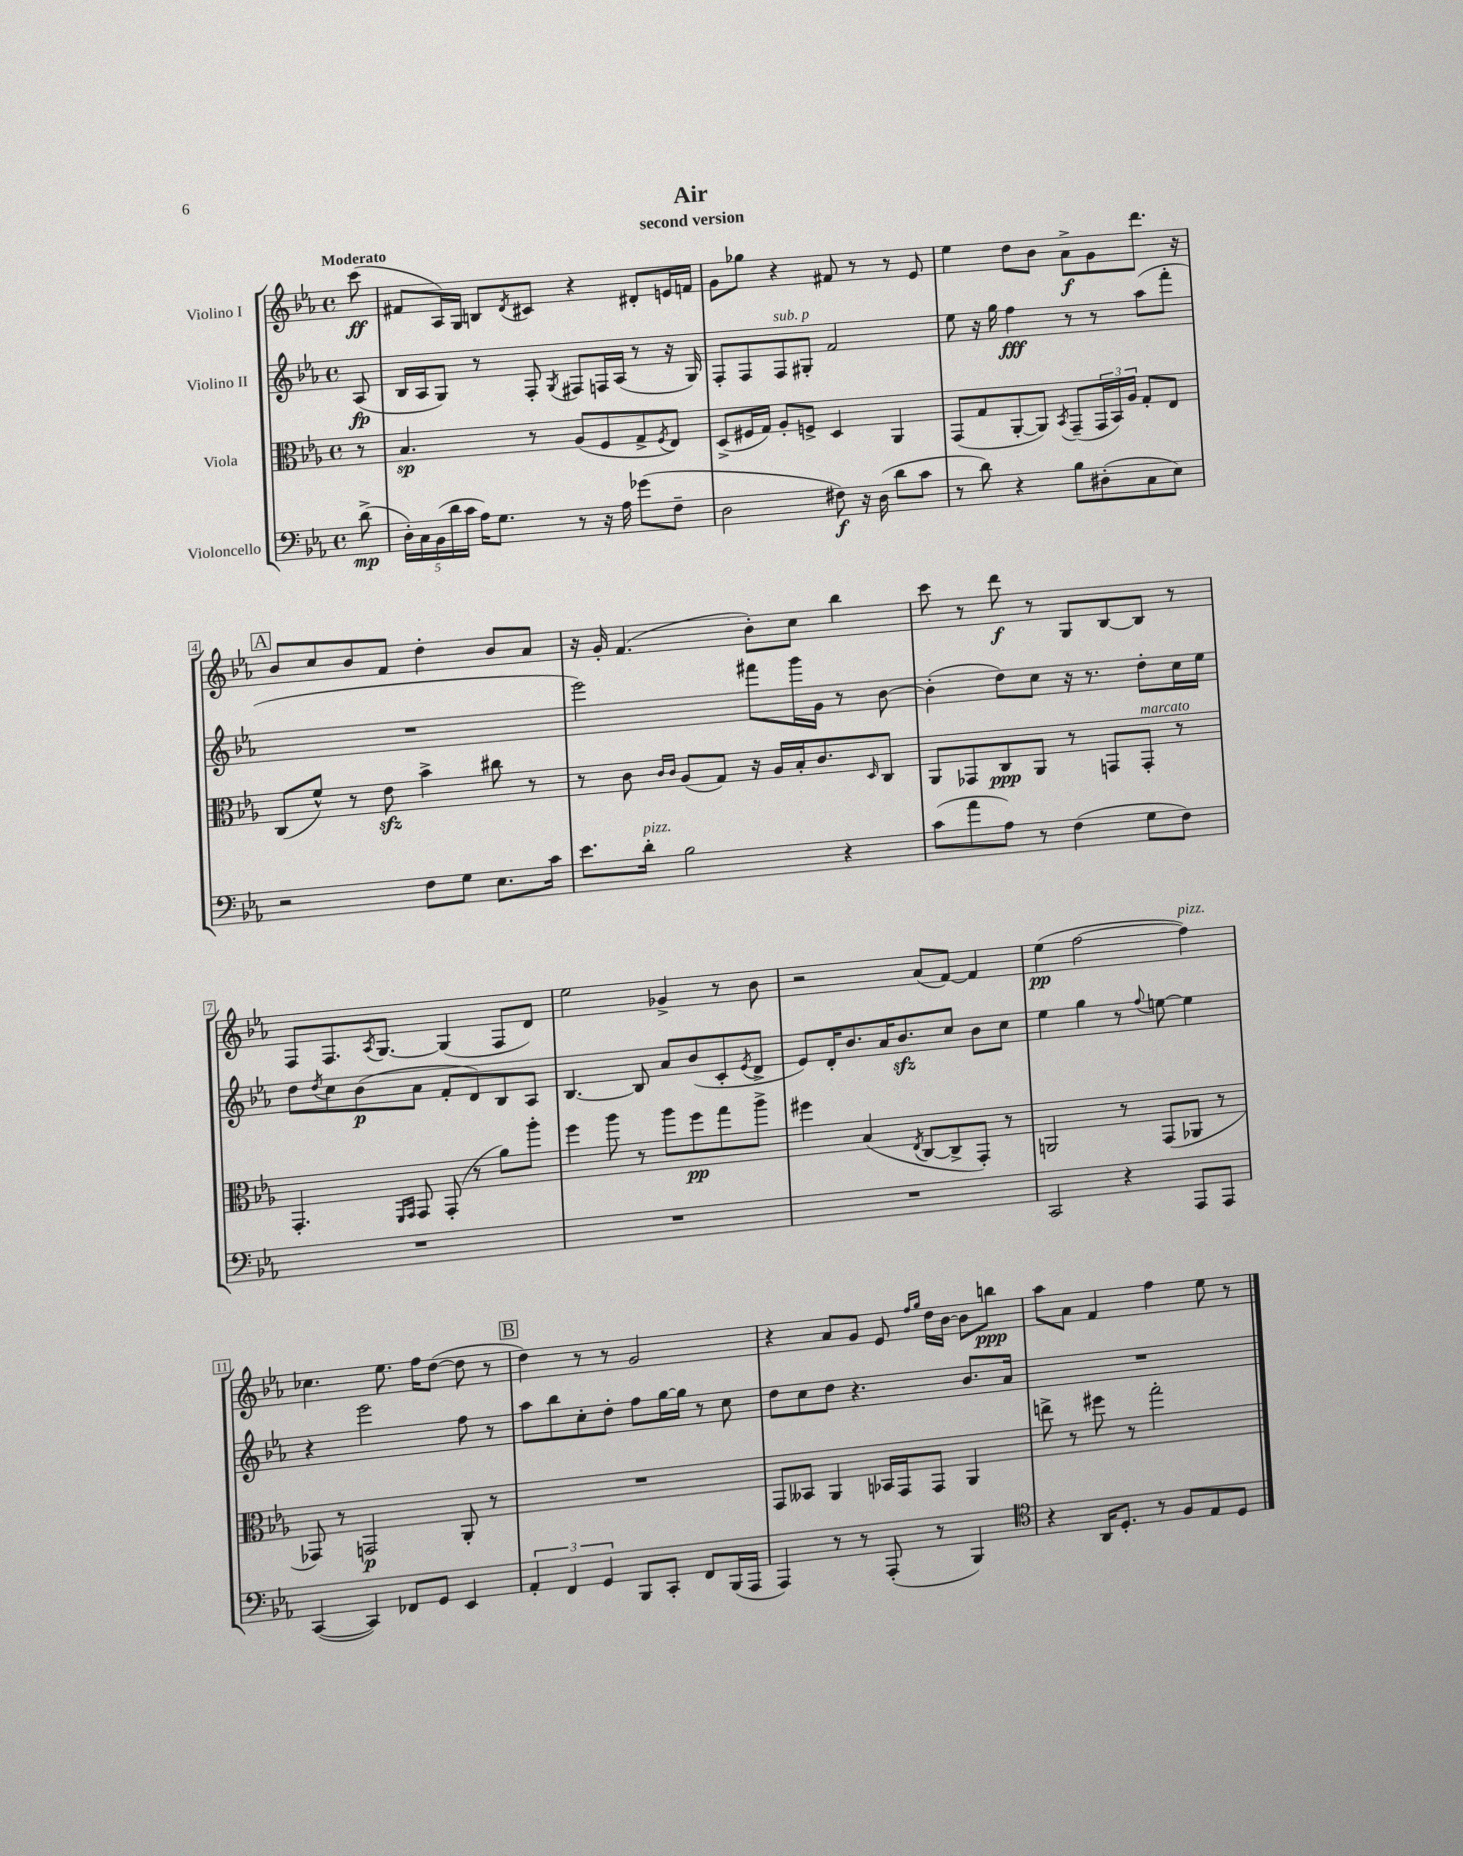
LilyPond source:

\header { title = "Air" subtitle = "second version" }
<<
\new StaffGroup <<
\new Staff = "s0" \with { instrumentName = "Violino I" } {
    \clef treble \key ees \major \defaultTimeSignature \time 4/4 \partial 8 \tempo "Moderato"
    c'''8\ff( |
    fis'8 aes16) g16 b8 \acciaccatura { d'8 } cis'8 r4 dis'8-. e'16 f'16 |
    g'8 ges''8 r4 fis'8 r8 r8 ees'8 |
    ees''4 d''8 bes'8 aes'8->\f g'8 d'''8. r16 |
    \mark \markup { \box "A" } bes'8 c''8 bes'8 f'8 d''4-. bes'8 aes'8 |
    r16 g'16-. f'4.( bes'8-.) c''8 bes''4 |
    c'''8 r8 d'''8\f r8 g8 bes8~ bes8 r8 |
    f8 f8. \acciaccatura { aes8 } g8.~ g4( f8 d'8) |
    ees''2 ges'4-> r8 bes'8 |
    r2 aes'8( f'8~) f'4 |
    ees''4\pp( f''2~ f''4^\markup { \italic "pizz." }) |
    ces''4. ees''8. f''16 d''8~( d''8 r8 |
    \mark \markup { \box "B" } d''4) r8 r8 g'2 |
    r4 aes'8 g'8 ees'8 \grace { f''16 g''16 } d''16 bes'16~ bes'8 b''8\ppp |
    aes''8 aes'8 f'4 f''4 ees''8 r8 \bar "|." |
}
\new Staff = "s1" \with { instrumentName = "Violino II" } {
    \clef treble \key ees \major \defaultTimeSignature \time 4/4 \partial 8
    aes8\fp( |
    bes16 aes16 g8) r8 f8-. \acciaccatura { g8 } fis8 f16 aes16( r8 r16 g16) |
    f8-. f8 f8^\markup { \italic "sub. p" } gis8-. f'2 |
    ees''8 r16 g''16 f''4\fff r8 r8 aes''8( f'''8-. |
    \mark \markup { \box "A" } R1 |
    ees'''2) fis'''8 g'''16 g'16 r8 bes'8~ |
    bes'4-.( d''8) c''8 r16 r8. d''8-. c''16 ees''16 |
    d''8 \acciaccatura { d''8 } c''8 bes'8\p( aes'8 f'8-. d'8) bes8 aes8 |
    bes4.~ bes8 aes'8 bes'8( c'8-. \acciaccatura { ees'8 } d'8-> |
    ees'8) d'16-. bes'8. aes'16 bes'8.\sfz c''8 bes'8 c''8 |
    ees''4 g''4 r8 \appoggiatura { f''8 } e''8~ e''4 |
    r4 ees'''2 f''8 r8 |
    \mark \markup { \box "B" } aes''8 bes''8 c''8-. d''8-. f''8 g''16~ g''16 r8 c''8 |
    d''8 c''8 d''8 r4. bes'8. aes'16 |
    R1 \bar "|." |
}
\new Staff = "s2" \with { instrumentName = "Viola" } {
    \clef alto \key ees \major \defaultTimeSignature \time 4/4 \partial 8
    r8 |
    bes4.\sp r8 aes8( f8 g8-> \acciaccatura { f8 } ees8) |
    d8->( fis16 g16) aes8-. f8-> d4 aes,4 |
    g,8( g8 aes,8~-. aes,8) \acciaccatura { bes,8 } g,8--( \tuplet 3/2 { g,16 bes,16) aes16 } g8-. ees8 |
    \mark \markup { \box "A" } c8( f'8-^) r8 ees'8\sfz bes'4-> cis''8 r8 |
    r8 c'8 \grace { c'16 c'16 } aes8( g8) r16 aes16 bes16-. c'8. \grace { d16 } c8 |
    aes,8 ges,8 c8\ppp aes,8 r8 g,8 g,8-.^\markup { \italic "marcato" } r8 |
    g,4.-. \grace { f,16 g,16 } g,8 g,8-.( r8 aes'8) aes''8-. |
    f''4 aes''8 r8 aes''8 f''8\pp g''8 aes''8-> |
    fis''4 bes4( \acciaccatura { ees8 } c8~ c8-> g,8-.) r8 |
    a,2 r8 g,8( aes,8 r8 |
    ges,8) r8 g,2\p aes,8-. r8 |
    \mark \markup { \box "B" } R1 |
    g,8 beses,8 aes,4 bes,16 g,16 g,8 aes,4 |
    e''8-> r8 fis''8 r8 g''2-. \bar "|." |
}
\new Staff = "s3" \with { instrumentName = "Violoncello" } {
    \clef bass \key ees \major \defaultTimeSignature \time 4/4 \partial 8
    d'8->\mp( |
    \tuplet 5/4 { d16-.) c16 bes,16( d'16 c'16 } aes16) g8. r8 r16 aes16 ges'8( f8-- |
    d2 fis8\f) r16 d16( d'8 c'8 |
    r8 d'8) r4 bes8 dis8-.( c8 ees8) |
    \mark \markup { \box "A" } r2 f8 g8 ees8. c'16 |
    ees'8. d'16-.^\markup { \italic "pizz." } bes2 r4 |
    c'8( aes'8 aes8) r8 f4( g8 f8) |
    R1 |
    R1 |
    R1 |
    c,2 r4 aes,,8 aes,,8 |
    c,4~( c,4) fes,8 g,8 ees,4 |
    \mark \markup { \box "B" } \tuplet 3/2 { aes,4-. f,4 g,4 } bes,,8 c,8-. f,8 bes,,16( aes,,16 |
    aes,,4) r8 r8 aes,,8-.( r8 bes,,4) |
    \clef tenor r4 aes,16 d8.-. r8 f8 ees8 d8 \bar "|." |
}
>>
>>
\layout { \context { \Score \override BarNumber.stencil = #(make-stencil-boxer 0.1 0.3 ly:text-interface::print) } }
